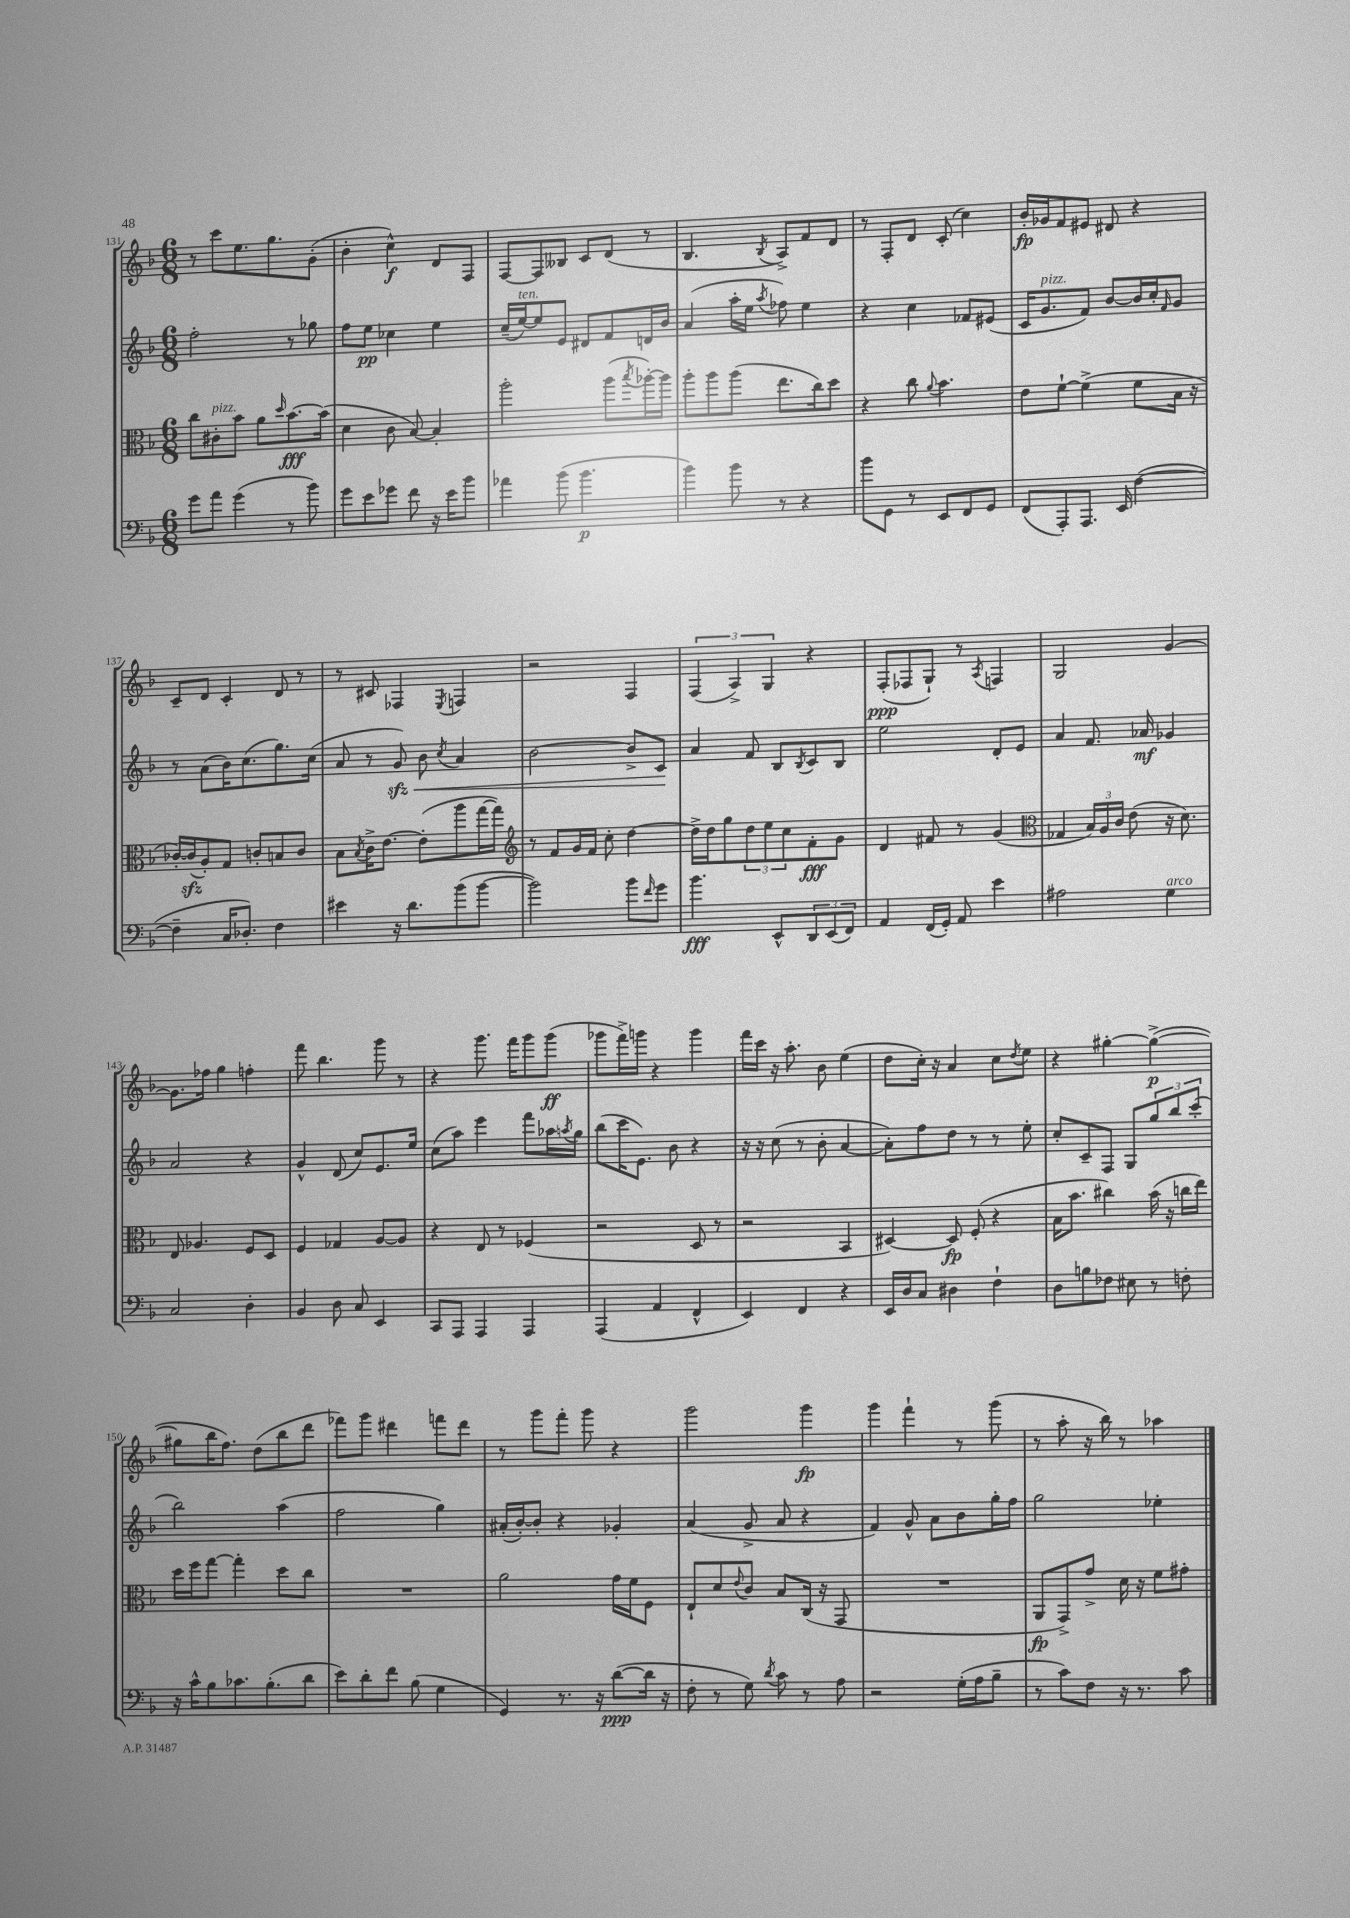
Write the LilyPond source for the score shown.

<<
\new StaffGroup <<
\new Staff = "s0" {
    \clef treble \key f \major \numericTimeSignature \time 6/8
    r8 c'''8 e''8. g''8. g'8-.( |
    bes'4-. c''4-^\f) d'8 f8 |
    f8~ f8 beses8 c'8 d'8( r8 |
    bes4. \acciaccatura { bes8 } a8->) f'8 d'8 |
    r8 f8-. d'8 c'8-.( c''4) |
    bes'16-.\fp ges'16 f'8 eis'8 dis'8 r4 |
    c'8-- d'8 c'4-. d'8 r8 |
    r8 cis'8 fes4 \acciaccatura { e8 } f4 |
    r2 f4 |
    \tuplet 3/2 { f4( a4->) g4 } r4 |
    f8-.\ppp( fes8 g8-!) r8 \acciaccatura { a8 } f4 |
    g2 g'4~ |
    g'8. fes''16 g''4 f''4-. |
    f'''8 bes''4. g'''8 r8 |
    r4 g'''8. f'''16 g'''8 g'''8\ff( |
    ges'''8 f'''16->) g'''16 r4 g'''4 |
    f'''16 c'''16 r16 a''8.-. bes'8 e''4( |
    d''8 c''16-.) r16 a'4 c''8 \acciaccatura { d''8 } e''8 |
    r4 gis''4~-. gis''4~->\p( |
    gis''8 bes''16 f''8.) d''8( bes''8 d'''8 |
    fes'''8) g'''8 dis'''4 f'''8 dis'''8 |
    r8 g'''8 f'''8-. g'''8 r4 |
    g'''2 g'''4\fp |
    g'''4 f'''4-! r8 g'''8( |
    r8 a''8-. r16 bes''16) r8 aes''4 \bar "|." |
}
\new Staff = "s1" {
    \clef treble \key f \major \numericTimeSignature \time 6/8
    f''2-. r8 ges''8 |
    f''8 e''8\pp ces''4 e''4 |
    c''16--( e''16~^\markup { \italic "ten." }) e''8 e'8 dis'8 f'8 d'16 bes'16 |
    a'4( a''16-. e''16 \acciaccatura { a''8 } fes''8) e''4 |
    r4 c''4 fes'8 eis'8( |
    c'16 g'8.^\markup { \italic "pizz." } f'8) bes'8~ bes'16 c''16-. \grace { f'16 } g'8 |
    r8 a'8( bes'16) c''8.( g''8.) c''16( |
    a'8 r8 g'8\sfz\<) bes'8 \acciaccatura { c''8 } a'4 |
    bes'2~ bes'8-> c'8\! |
    a'4 f'8 bes8 \acciaccatura { bes8 } c'8 bes8 |
    e''2 d'8-. e'8 |
    a'4 f'8. aes'16\mf ges'4 |
    a'2 r4 |
    g'4-^ d'8( c''8) e'8. e''16 |
    c''8( a''8) e'''4 f'''8 aes''16 \acciaccatura { a''8 } g''16 |
    bes''8( c'''16 e'8.) bes'8 r4 |
    r16 r16 c''8( r8 bes'8-. a'4~ |
    a'8-.) f''8 d''8 r8 r8 e''8-. |
    c''8-. c'8-- f8 g8 \tuplet 3/2 { g''8 bes''8 c'''8-.( } |
    bes''2) a''4( |
    f''2 g''4) |
    ais'16-.( bes'16~-.) bes'8-. r4 ges'4-. |
    a'4( g'8-> a'8 r4 |
    f'4) g'8-^ a'8 bes'8 g''16-. f''16 |
    g''2 ees''4-. \bar "|." |
}
\new Staff = "s2" {
    \clef alto \key f \major \numericTimeSignature \time 6/8
    c''8 cis'8-.^\markup { \italic "pizz." } bes'8 a'8 \grace { d''16 } bes'8.~\fff bes'16( |
    d'4 c'8 bes8~) bes4-. |
    a''2-. a''8( \acciaccatura { bes''8 } aes''16~-.) aes''16 |
    a''8-. a''8 a''8( e''8. c''16) d''8 |
    r4 c''8 \appoggiatura { a'8 } bes'4. |
    e'8 f'8~-! f'4->( f'8 bes16 r16 |
    ces'16~-.) ces'16\sfz( a8-.) g8 c'8-. b8 c'8 |
    bes8 \acciaccatura { bes8 } c'16-> e'8.~ e'8-.( a''8 g''16~ g''16) |
    \clef treble r8 f'8 g'16 f'16 c''8-. d''4~ |
    d''16-> d''16 g''8 \tuplet 3/2 { d''8 e''8 c''8 } f'8-.\fff g'8 |
    d'4 fis'8 r8 g'4( |
    \clef alto ges4 \tuplet 3/2 { bes16) a16 c'16 } e'8( r16 d'8.) |
    e8 aes4. f8 d8 |
    f4 ges4 a8~ a8 |
    r4 e8 r8 fes4( |
    r2 d8 r8 |
    r2 bes,4 |
    dis4~) dis8\fp f8-.( r4 |
    bes16 bes'8. cis''4) bes'16( r16 c''16 e''16) |
    d''16 f''16 g''8~ g''4-. d''8 c''8 |
    R2. |
    a'2 g'16 f'16 f8 |
    e8-! d'8 \appoggiatura { e'8 } c'8 bes8 c16( r16 g,8 |
    R2. |
    a,8\fp g,8->) g'8-> d'16 r16 f'8 gis'8-. \bar "|." |
}
\new Staff = "s3" {
    \clef bass \key f \major \numericTimeSignature \time 6/8
    g'8 a'8 g'4( r8 bes'8) |
    g'8 e'8 ges'8 f'8 r16 e'16 bes'8 |
    aes'4 bes'8( bes'4.\p |
    bes'4) bes'8 r8 r4 |
    bes'8 g,8 r8 e,8 f,8 g,8 |
    f,8( a,,8-.) a,,8. e,16 f4~( |
    f4-- c16 des8.-.) f4 |
    eis'4 r16 d'8. bes'8( bes'8~ |
    bes'2) bes'8 \grace { f'16 } g'8 |
    bes'4.\fff e,8-^ \tuplet 3/2 { d,8 e,8( f,8) } |
    a,4 f,16( g,16-.) a,8 e'4 |
    ais2 g4^\markup { \italic "arco" } |
    c2 d4-. |
    bes,4 d8 c8 e,4 |
    c,8 a,,8 a,,4 a,,4 |
    a,,4( a,4 f,4-^ |
    e,4) f,4 r4 |
    e,16 d16 c8 dis4 f4-! |
    d8 b8 fes8 eis8 r8 f8-. |
    r16 c'16-^ bes8 ces'8. bes8.-.( d'8 |
    e'8) d'8-. f'8 bes8( g4 |
    g,4) r8. r16 d'8~\ppp( d'16 r16 |
    f8-. r8 g8) \acciaccatura { d'8 } c'8 r8 a8 |
    r2 g16-.( a16 bes8-- |
    r8 c'8) f8 r16 r8. c'8 \bar "|." |
}
>>
>>
\layout { \context { \Score currentBarNumber = #131 } }
